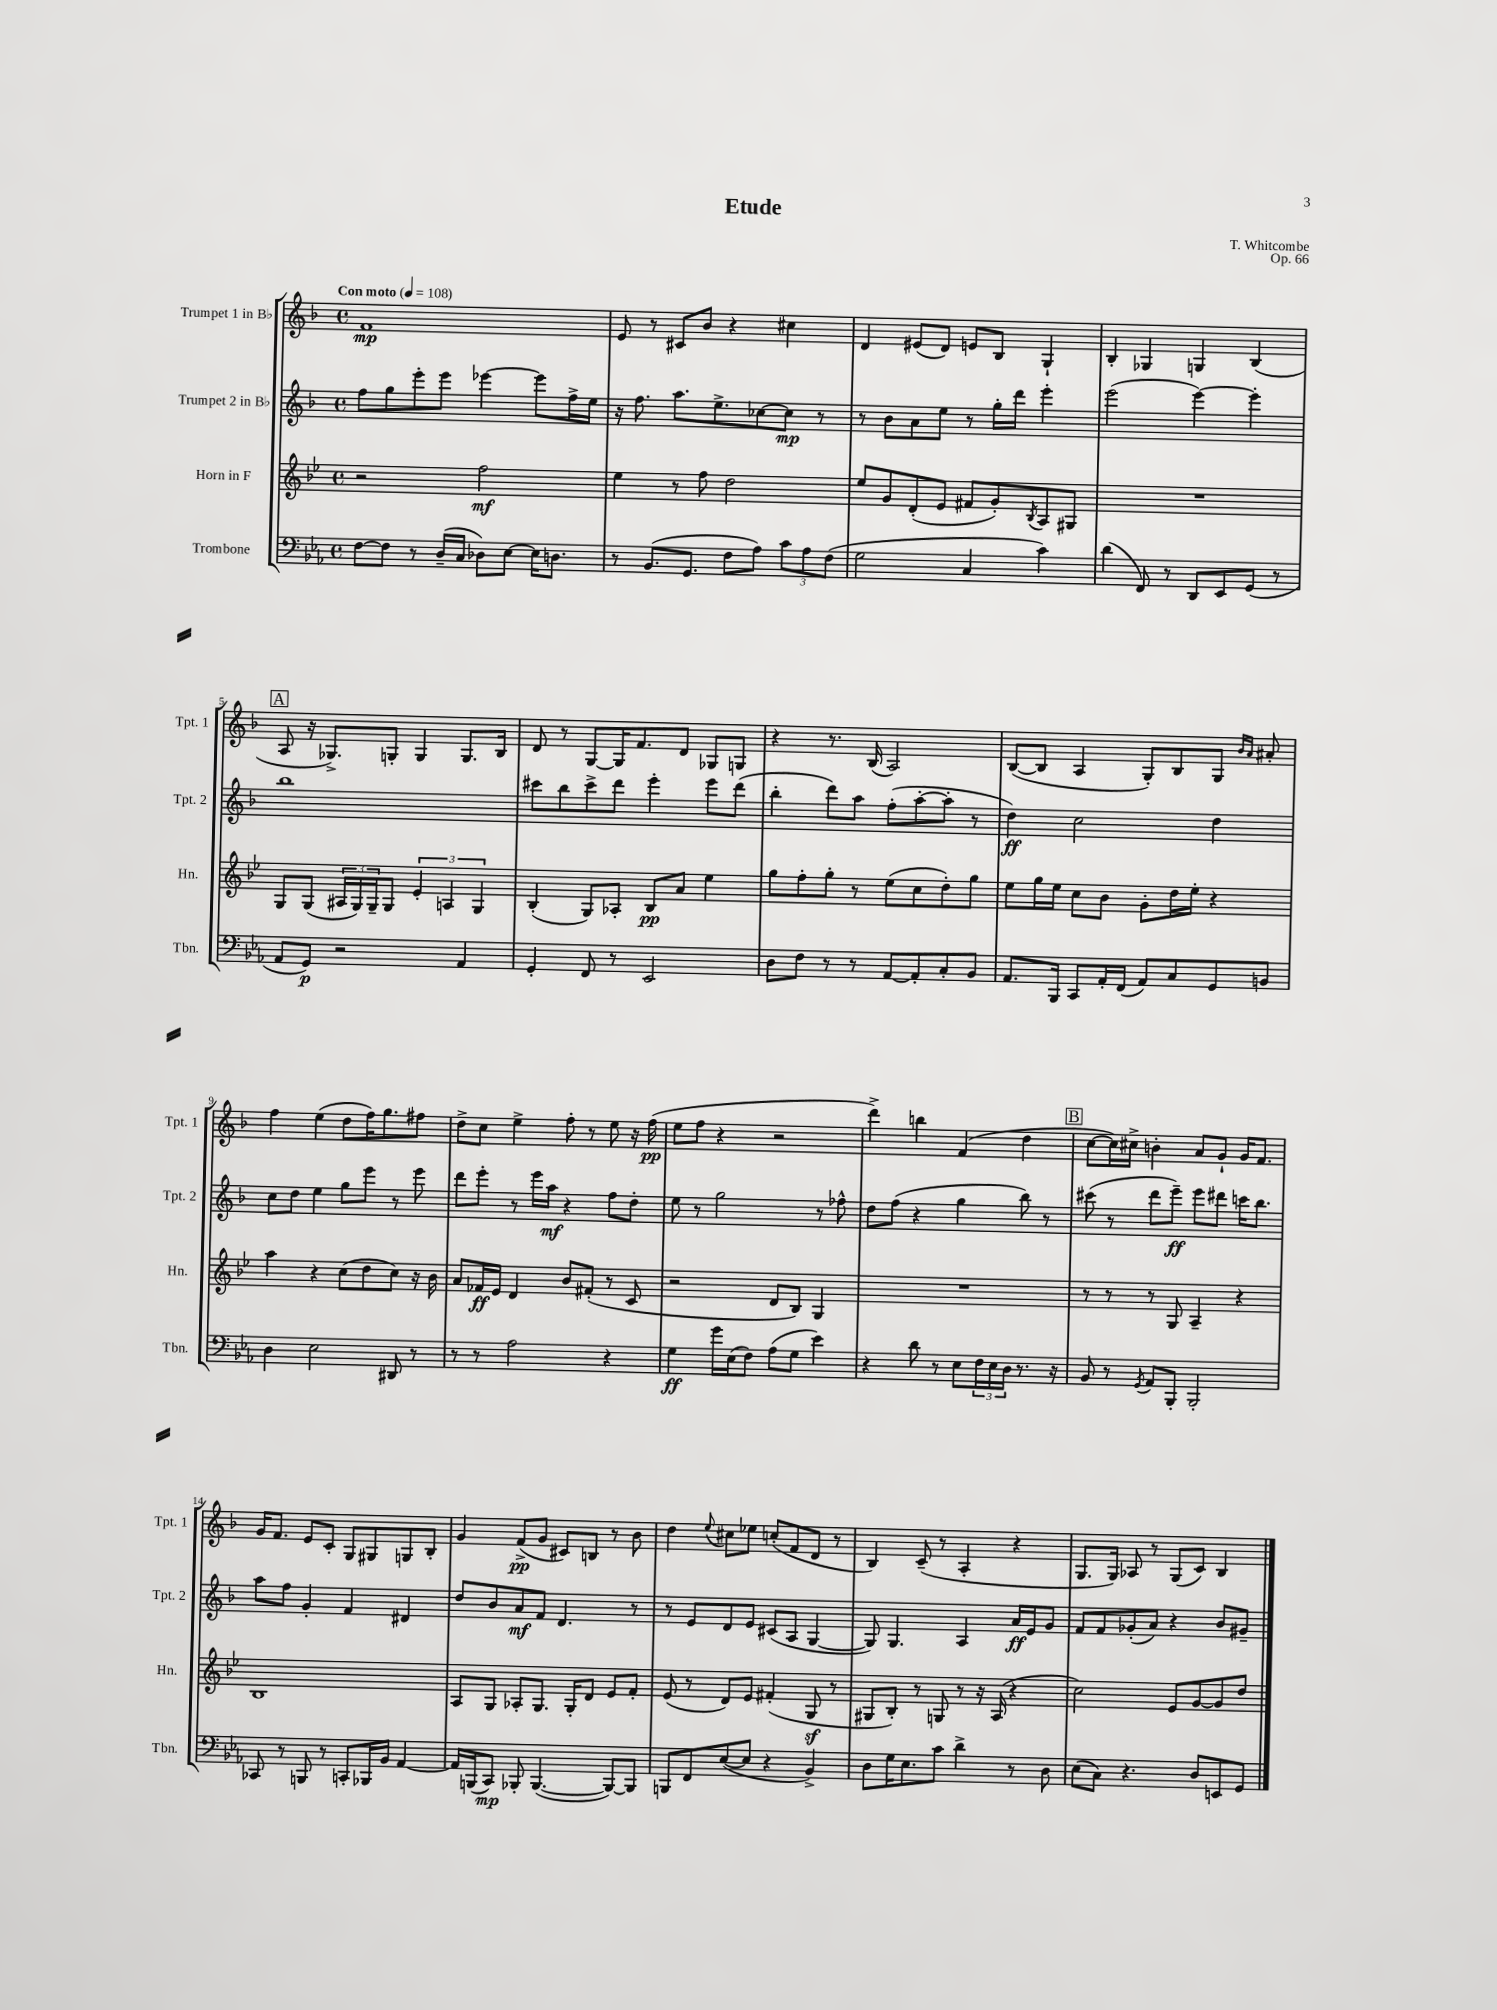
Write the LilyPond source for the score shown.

\header { title = "Etude" composer = "T. Whitcombe" opus = "Op. 66" }
<<
\new StaffGroup <<
\new Staff = "s0" \with { instrumentName = "Trumpet 1 in Bb" shortInstrumentName = "Tpt. 1" } {
    \clef treble \key f \major \defaultTimeSignature \time 4/4 \tempo "Con moto" 4 = 108
    f'1\mp |
    e'8 r8 cis'8 bes'8 r4 cis''4 |
    d'4 eis'8( d'8) e'8 bes8 g4-! |
    bes4-. ges4 g4 bes4( |
    \mark \markup { \box "A" } a8 r16 ges8.->) g8-. g4 g8. bes16 |
    d'8 r8 g8~ g16 f'8. d'8 ges8 g8 |
    r4 r8. bes16( a2) |
    bes8~( bes8 a4 g8-.) bes8 g8 \grace { bes'16 a'16 } ais'8-. |
    f''4 e''4( d''8 f''16) g''8. fis''8 |
    d''8-> c''8 e''4-> f''8-. r8 e''8 r16 f''16\pp( |
    e''8 f''8 r4 r2 |
    d'''4->) b''4 f'4( d''4 |
    \mark \markup { \box "B" } c''8~ c''16) cis''16-> b'4-. a'8 g'8-! g'16 f'8. |
    g'16 f'8. e'8 c'8-. g8 gis8 g8 bes8-. |
    g'4 f'8->\pp( g'8 cis'8) b8 r8 bes'8 |
    d''4 \appoggiatura { e''8 } cis''8 ees''8 c''8-.( f'8 d'8 r8 |
    bes4) c'8--( r8 a4-. r4 |
    g8. g16) aes8 r8 g8( c'8) bes4 \bar "|." |
}
\new Staff = "s1" \with { instrumentName = "Trumpet 2 in Bb" shortInstrumentName = "Tpt. 2" } {
    \clef treble \key f \major \defaultTimeSignature \time 4/4
    f''8 g''8 e'''8-. e'''8 ees'''4~ ees'''8 f''16-> e''16 |
    r16 f''8. a''8. e''8.-> ces''8~ ces''8\mp r8 |
    r8 bes'8 a'8 e''8 r8 g''16-. d'''16 e'''4-. |
    e'''2( e'''4~) e'''4-. |
    \mark \markup { \box "A" } bes''1 |
    cis'''8 bes''8 cis'''8-> d'''8 e'''4-. e'''8 d'''8( |
    bes''4-. d'''8) a''8 f''8-.( a''8~-. a''8-. r8 |
    d''4\ff) c''2 d''4 |
    c''8 d''8 e''4 g''8 e'''8 r8 e'''8 |
    d'''8 e'''8-. r8 e'''16 a''16\mf r4 f''8 d''8-. |
    e''8 r8 g''2 r8 fes''8-^ |
    d''8 f''8( r4 g''4 bes''8) r8 |
    \mark \markup { \box "B" } cis'''8( r8 d'''8 e'''8--\ff) e'''8 dis'''8 c'''16 bes''8. |
    a''8 f''8 g'4-. f'4 dis'4 |
    d''8 bes'8 a'8\mf f'8 d'4. r8 |
    r8 e'8 d'8 e'8 cis'8( a8 g4~ |
    g8) g4. a4 a'16\ff e'16 g'8 |
    f'8 f'8 ges'8-.( a'8) r4 bes'8 gis'8-- \bar "|." |
}
\new Staff = "s2" \with { instrumentName = "Horn in F" shortInstrumentName = "Hn." } {
    \clef treble \key bes \major \defaultTimeSignature \time 4/4
    r2 f''2\mf |
    ees''4 r8 f''8 d''2 |
    ees''8 g'8 d'8-.( ees'8 fis'8 g'8-.) \acciaccatura { bes8 } a8 gis8 |
    R1 |
    \mark \markup { \box "A" } g8 g8( \tuplet 3/2 { ais16 g16) g16-- } g8 \tuplet 3/2 { ees'4-. a4 g4 } |
    bes4-.( g8) aes8-. bes8\pp a'8 ees''4 |
    g''8 f''8-. g''8-. r8 ees''8( c''8 d''8-.) g''8 |
    ees''8 g''16 ees''16 c''8 bes'8 g'8-. d''16 ees''16-. r4 |
    a''4 r4 c''8( d''8 c''8) r16 bes'16 |
    a'8 fes'16\ff ees'16 d'4 bes'8 fis'8-.( r8 c'8 |
    r2 d'8 bes8) g4 |
    R1 |
    \mark \markup { \box "B" } r8 r8 r8 g8 a4-- r4 |
    bes1 |
    a8 g8 aes8-. g8. g16-. d'8 ees'8 f'8-. |
    ees'8( r8 d'8) ees'8 fis'4-.( g8\sf r8 |
    gis8 bes8-.) r8 g8 r8 r16 a16( r4 |
    c''2) ees'8 g'8~ g'8 d''8 \bar "|." |
}
\new Staff = "s3" \with { instrumentName = "Trombone" shortInstrumentName = "Tbn." } {
    \clef bass \key ees \major \defaultTimeSignature \time 4/4
    f8~ f8 r8 d16--( c16 des8) ees8~ ees16 d8. |
    r8 bes,8.( g,8. f8 aes8) \tuplet 3/2 { c'8 aes8 f8( } |
    g2 c4 c'4) |
    d'4( f,8) r8 d,8 ees,8 g,8( r8 |
    \mark \markup { \box "A" } aes,8 g,8\p) r2 aes,4 |
    g,4-. f,8 r8 ees,2 |
    d8 f8 r8 r8 aes,8~ aes,8-. c8-. bes,8 |
    aes,8. bes,,16 c,8 aes,16-. f,16( aes,8) c8 g,8 b,8 |
    d4 ees2 dis,8 r8 |
    r8 r8 aes2 r4 |
    g4\ff g'16 ees16( f8) aes8( g8 ees'4) |
    r4 d'8 r8 ees8 \tuplet 3/2 { f16 ees16 d16 } r8. r16 |
    \mark \markup { \box "B" } bes,8 r8 \acciaccatura { g,8 } aes,8 bes,,8-. bes,,2-. |
    ces,8 r8 b,,8 r8 c,8-. bes,,16 bes,16 aes,4~ |
    aes,16 b,,16( c,8\mp) bes,,8-. bes,,4.~( bes,,8~) bes,,8 |
    b,,8 f,8 ees8~( ees8 r4 bes,4->) |
    d8 g16 ees8. c'8 d'4-> r8 d8 |
    ees8( c8) r4. d8 e,8 g,8 \bar "|." |
}
>>
>>
